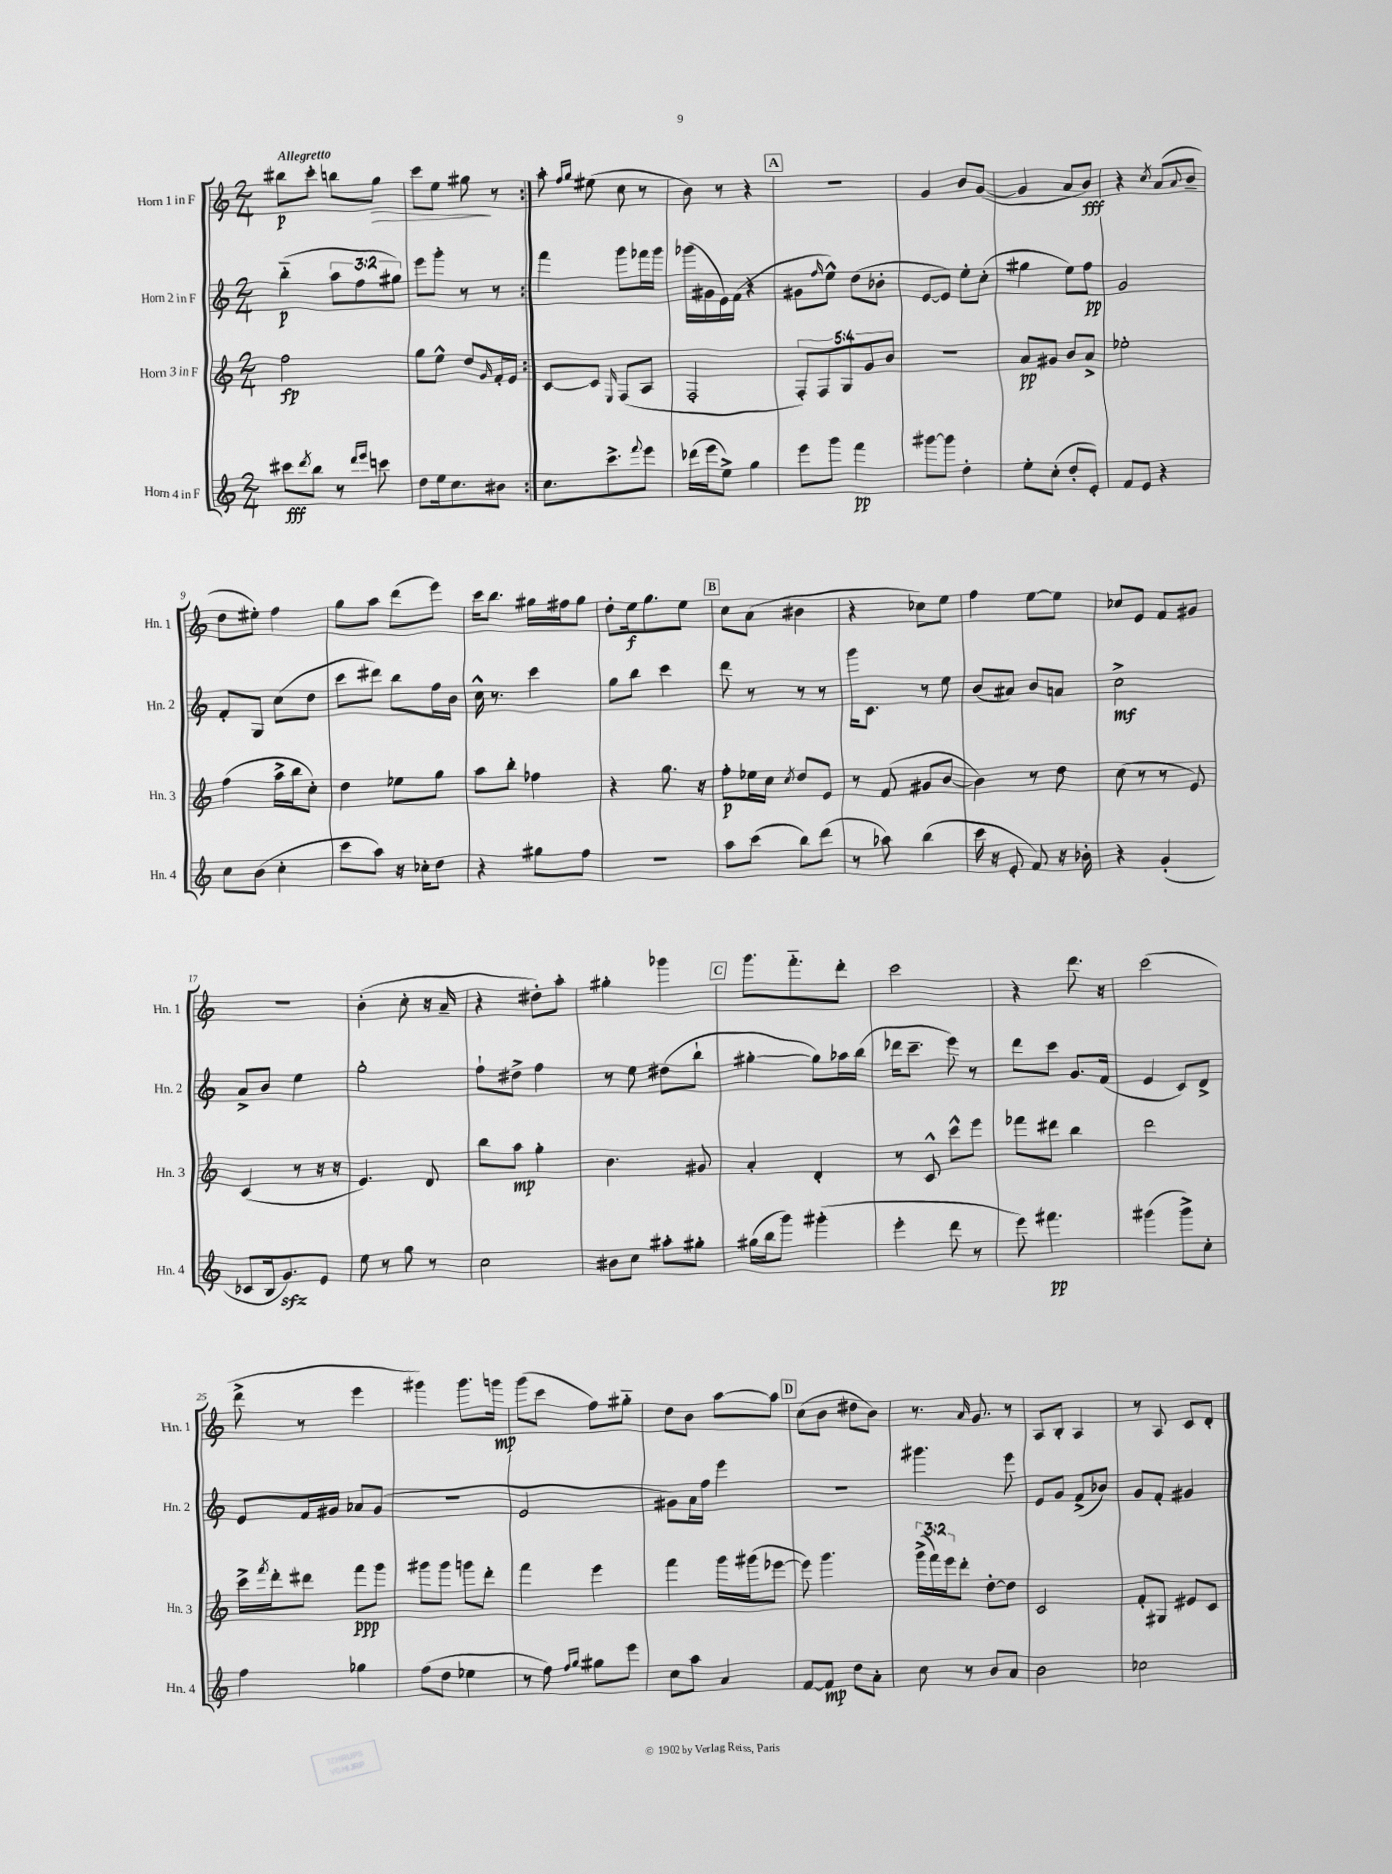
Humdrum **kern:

**kern	**kern	**kern	**kern
*staff4	*staff3	*staff2	*staff1
*clefG2	*clefG2	*clefG2	*clefG2
*k[]	*k[]	*k[]	*k[]
*M2/4	*M2/4	*M2/4	*M2/4
8ccc#\L	2ff\	(4bb'~\	8bb#\L
8qddd/	.	.	.
8bb\J	.	.	8ccc'\J
8r	.	12aa\L	8bb\L
.	.	12ff\	.
16qqddd/LL	.	.	.
16qqeee/JJ	.	.	.
8ccc\	.	.	8gg\J
.	.	12gg#\J)	.
=	=	=	=
8dd\L	8gg\L	8eee\L	8ccc\L
16ee\k	8ee^^\J	8ggg'\J	8ee\J
8.cc\	.	.	.
.	8dd/L	8r	8gg#\
.	16qqg/	.	.
8b#\J	16f'/L	8r	8r
.	16e/JJ	.	.
=:|!	=:|!	=:|!	=:|!
8.cc\L	[8c/L	4fff\	8aa'\
.	.	.	16qqff/LL
.	.	.	16qqgg/JJ
.	8c/]J	.	(8ee#\
8.ccc^\	.	.	.
.	16qqE/	.	.
.	(8F/L	8ggg\L	8cc\
8qqfff/	.	.	.
8eee\J	8A/J	16fff-\L	8r
.	.	16ggg\JJ	.
=	=	=	=
(16ddd-\LL	2F'/	(16ggg-\LL	8b\)
16eee\J	.	16g#\	.
8ee^\J)	.	16e\)	8r
.	.	(16f\JJ	.
4gg\	.	4r	4r
=	=	=	=
8eee\L	10F'/L)	8g#\L	2r
.	10F/	.	.
.	.	16qqff/	.
8ggg\J	.	8ee^^\J)	.
.	10G/	.	.
4fff\	.	(8dd\L	.
.	10g/	.	.
.	.	8b-'\J	.
.	10b/J	.	.
=	=	=	=
[8ggg#\L	2r	[8e/L	4g/
8ggg#\]J	.	8e/]J)	.
4dd'\	.	8ee'\L	8b/L
.	.	(8cc'\J	([8g/J
=	=	=	=
8ee'\L	8a/L	4gg#\	4g/]
(8cc'\J	8g#/J	.	.
8dd'/L	8b/L	8ee\L)	8a/L
8e'/J)	8a^/J	8ff\J	8b/J)
=	=	=	=
8f/L	2ee-'\	2g/	4r
8e/J	.	.	.
.	.	.	8qcc/
4r	.	.	(8a/L
.	.	.	8qqa/
.	.	.	8b~/J
=	=	=	=
8cc\L	(4ff\	8f'/L	8dd\L
(8b\J	.	8G/J	8ee#'\J)
4cc'\	16aa^\LL	(8cc\L	4ff\
.	16bb\J	.	.
.	8cc'\J)	8dd\J	.
=	=	=	=
8ccc\L	4dd\	8ccc\L	8gg\L
8aa\J)	.	8ddd#\J)	8aa\J
16r	8ee-\L	8bb\L	(8ddd\L
16cc-'\LK	.	.	.
8dd\J	8gg\J	16ff\L	8eee\J)
.	.	16b\JJ	.
=	=	=	=
4r	8aa\L	16cc^^\	16ccc\LK
.	.	8.r	8.bb\J
.	8bb'\J	.	.
8gg#\L	4ff-\	4ccc\	16gg#\LL
.	.	.	16ff#\J
8ff\J	.	.	8gg#\J
=	=	=	=
2r	4r	8gg\L	8dd'\L
.	.	8bb\J	16ee\k
.	.	.	8.gg\
.	8.gg\	4ccc\	.
.	.	.	8ee\J
.	16r	.	.
=	=	=	=
8aa\L	8ff'\L	8ddd\	8cc\L
(8ccc\J	16ee-\L	8r	(8a\J
.	16cc\JJ	.	.
.	8qcc/	.	.
8bb\L)	8dd/L	8r	4b#\
(8ddd\J	8e/J	8r	.
=	=	=	=
8r	8r	16ggg\LK	4r
.	.	8.c\J	.
8aa-\)	(8f/	.	.
(4bb\	8g#/L	8r	8cc-\L)
.	[8b/J	8ee\	8ee\J
=	=	=	=
16ccc\	4b\])	(8b/L	4ff\
16r	.	.	.
8e'/	.	8a#/J)	.
8f/)	8r	8b/L	[8ee\L
16r	8dd\	8a/J	8ee\]J
16b-'\	.	.	.
=	=	=	=
4r	(8cc\	2cc^\	8cc-/L
.	8r	.	8e/J
(4g'/	8r	.	8f/L
.	8e/)	.	8g#/J
=	=	=	=
8c-/L	(4c/	8a^/L	2r
16B/k	.	8b/J	.
8.g/)	.	.	.
.	8r	4ee\	.
8e/J	16r	.	.
.	16r	.	.
=	=	=	=
8ee\	4.e/)	2gg'\	(4b'\
8r	.	.	.
8gg\	.	.	8cc'\
8r	8d/	.	16r
.	.	.	16a~/
=	=	=	=
2cc\	8bb\L	8ff`\L	4r
.	8aa\J	8dd#^\J	.
.	4gg'\	4ff\	8dd#'\L)
.	.	.	8aa'\J
=	=	=	=
8b#\L	4.b\	8r	4gg#'\
8cc\J	.	8ee\	.
8aa#'\L	.	(8dd#\L	4ggg-\
8gg#'\J	8g#/	8bb`\J	.
=	=	=	=
(16gg#\LL	4a'/	[4gg#'\	8.ggg\L
16bb\J	.	.	.
8ggg\J)	.	.	.
.	.	.	8.fff'~\
(4ggg#'\	4d'/	8gg#\]L)	.
.	.	16aa-\L	8ddd'\J
.	.	(16bb\JJ	.
=	=	=	=
4eee'\	8r	16ddd-\LK	2ccc\
.	.	8.ccc~\J	.
.	8c^^/	.	.
8ddd\	8ccc^^\L	8eee\)	.
8r	8eee\J	8r	.
=	=	=	=
8eee\)	8fff-\L	8ddd\L	4r
4.fff#\	8ddd#\J	8ccc\J	.
.	4bb\	8.g/L	8.ddd\
.	.	(16f/Jk	16r
=	=	=	=
(4ggg#\	2ddd\	4e/	(2ccc\
8ggg#^\L)	.	8c/L)	.
8cc'\J	.	8d^/J	.
=	=	=	=
4ff\	16ccc^\LL	8e/L	8ddd^\
.	8qfff/	.	.
.	16ddd'\J	.	.
.	8ddd#\J	16f/L	8r
.	.	16g#/JJ	.
4gg-\	8fff\L	8a-/L	4eee\
.	8ggg\J	(8g#/J	.
=	=	=	=
(8ff\L	8ggg#\L	2r	4ggg#\)
8dd\J	8ggg#\J	.	.
4ee-\	8ggg\L	.	8.ggg#\L
.	8ddd'\J	.	.
.	.	.	16ggg\Jk
=	=	=	=
8r	4fff\	2e/	(8ggg\L
8ff\)	.	.	8ccc\J
16qqff/LL	.	.	.
16qqgg/JJ	.	.	.
8gg#\L	4eee\	.	8ff\L)
8eee\J	.	.	8gg#'~\J
=	=	=	=
8cc\L	4fff\	8g#\L)	8dd\L
8aa\J	.	16a\L	8b\J
.	.	16ff\JJ	.
4a/	16ggg\LL	4eee\	[8aa\L
.	(16ggg#\J	.	.
.	[8eee-\J	.	8aa\]J
=	=	=	=
[8f/L	8eee-\])	2r	(8cc\L
8f/]J	4.ggg\	.	8b\J
8dd\L	.	.	8dd#\L
8a'\J	.	.	8b\J)
=	=	=	=
8cc\	(24ggg^\LL	4.ggg#\	8.r
.	24fff\)	.	.
.	24eee\J	.	.
8r	8ddd'\J	.	.
.	.	.	16qqa/
.	.	.	8.g/
8b/L	[8dd'\L	.	.
8a/J	8dd\]J	8eee\	8r
=	=	=	=
2b\	2c/	8e/L	8A/L
.	.	8g/J	8B'/J
.	.	(8f^/L	4A/
.	.	8b-/J)	.
=	=	=	=
2cc-\	8f'/L	8g/L	8r
.	8G#/J	8f'/J	8A/
.	8e#/L	4g#/	8c/L
.	8c/J	.	8d'/J
==	==	==	==
*-	*-	*-	*-
